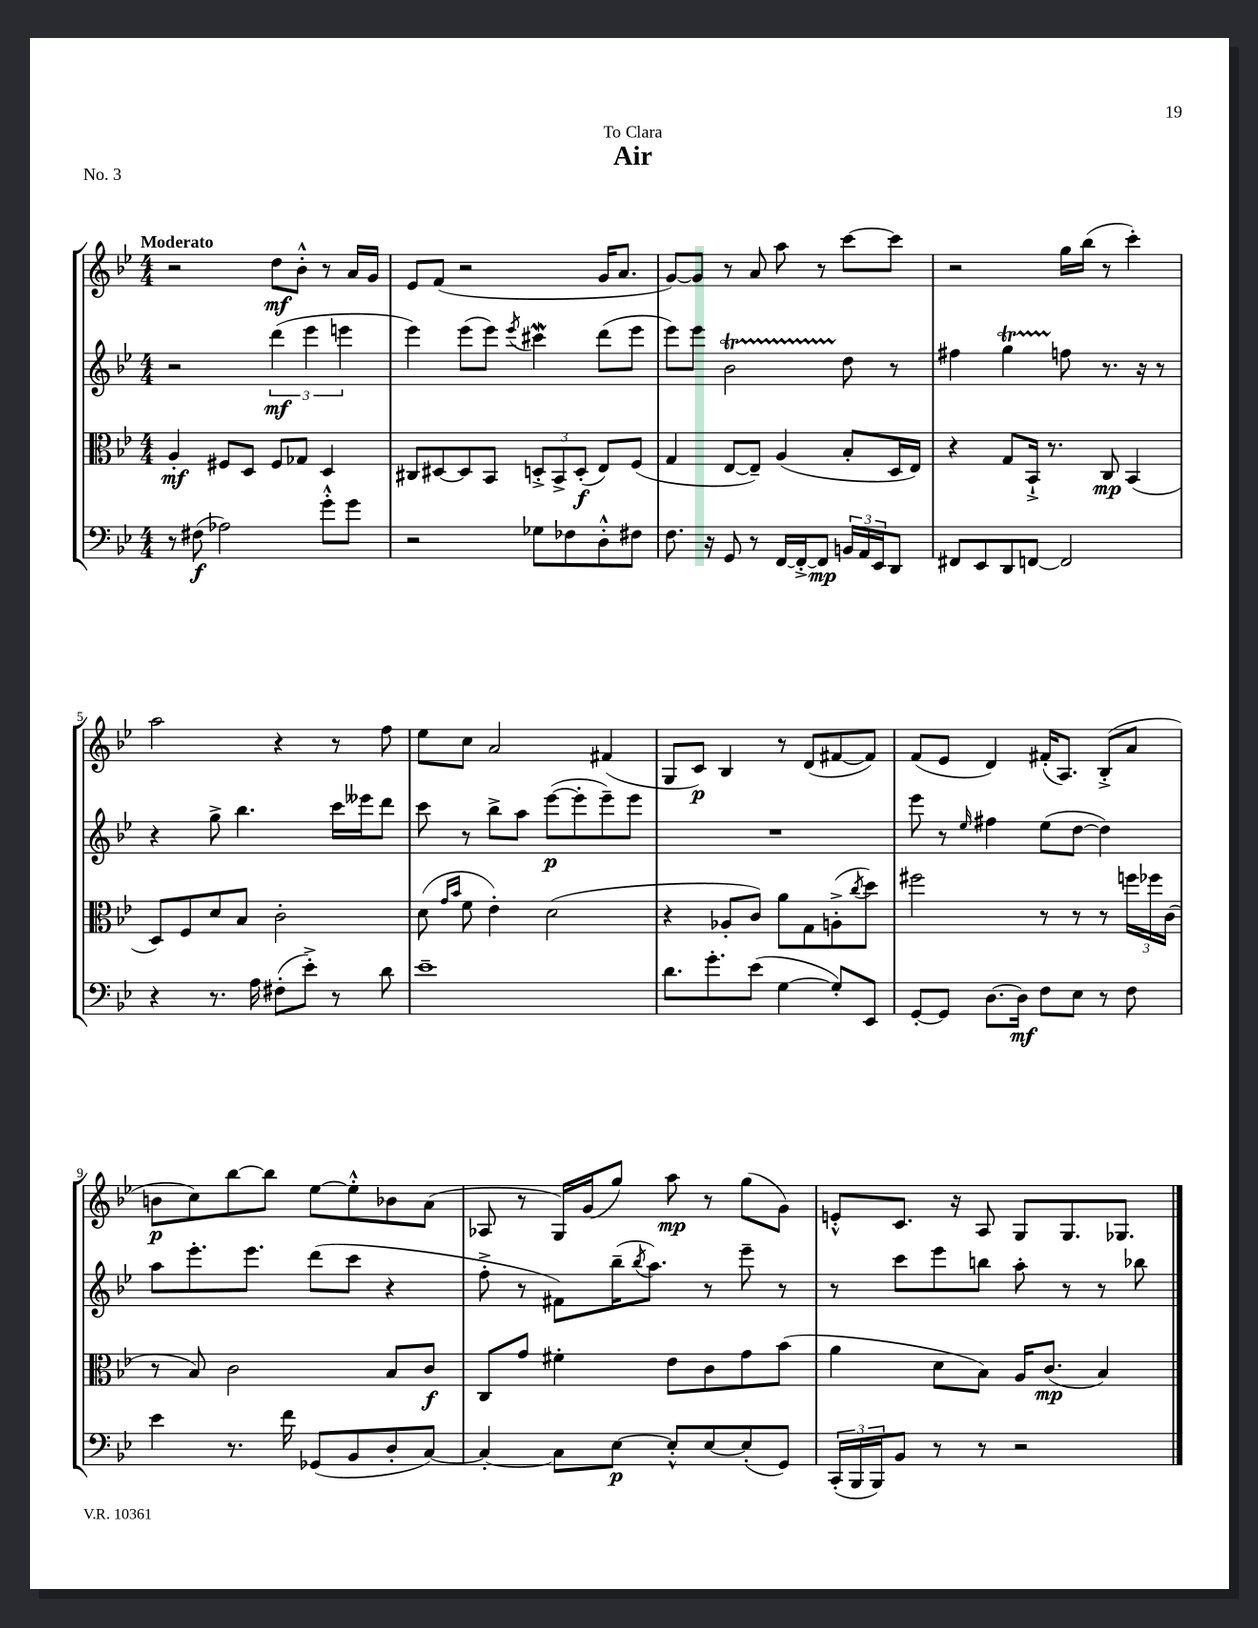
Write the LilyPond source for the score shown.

\header { title = "Air" dedication = "To Clara" piece = "No. 3" }
<<
\new StaffGroup <<
\new Staff = "s0" {
    \clef treble \key bes \major \numericTimeSignature \time 4/4 \tempo "Moderato"
    r2 d''8\mf bes'8-.-^ r8 a'16 g'16 |
    ees'8 f'8( r2 g'16 a'8. |
    g'8~) g'8 r8 a'8 a''8 r8 c'''8~ c'''8 |
    r2 g''16 bes''16( r8 c'''4-.) |
    a''2 r4 r8 f''8 |
    ees''8 c''8 a'2 fis'4( |
    g8 c'8\p) bes4 r8 d'8( fis'8~ fis'8) |
    f'8( ees'8 d'4) fis'16-.( a8.) bes8-.->( a'8 |
    b'8\p c''8) bes''8~ bes''8 ees''8~ ees''8-.-^ bes'8 a'8( |
    aes8 r8 g16) g'16( g''8) a''8\mp r8 g''8( g'8) |
    e'8-.-^ c'8. r16 a8 g8 g8. ges8. \bar "|." |
}
\new Staff = "s1" {
    \clef treble \key bes \major \numericTimeSignature \time 4/4
    r2 \tuplet 3/2 { d'''4\mf( ees'''4 e'''4 } |
    ees'''4) ees'''8( ees'''8) \acciaccatura { ees'''8 } cis'''4\mordent d'''8( ees'''8 |
    ees'''8) ees'''8 bes'2\startTrillSpan d''8\stopTrillSpan r8 |
    fis''4 g''4\startTrillSpan f''8\stopTrillSpan r8. r16 r8 |
    r4 g''8-> bes''4. c'''16 eeses'''16 d'''8 |
    c'''8 r8 bes''8-> a''8 ees'''8~\p( ees'''8-. ees'''8--) ees'''8 |
    R1 |
    ees'''8 r8 \grace { ees''16 } fis''4 ees''8( d''8~ d''4) |
    a''8 ees'''8.-. ees'''8. d'''8( c'''8 r4 |
    f''8-.-> r8 fis'8) bes''16--( \acciaccatura { bes''8 } a''8.) r8 ees'''8-- r8 |
    r8 c'''8 ees'''8 b''8 a''8-. r8 r8 bes''8 \bar "|." |
}
\new Staff = "s2" {
    \clef alto \key bes \major \numericTimeSignature \time 4/4
    a4-.\mf fis8 d8 fis8 ges8 d4 |
    cis8 dis8~ dis8 bes,8 \tuplet 3/2 { d8-.-> bes,8-> d8-.\f( } ees8) f8( |
    g4 ees8~ ees8--) a4( bes8-. d16 ees16) |
    r4 g8 bes,16-!-> r8. c8\mp bes,4( |
    d8) f8 d'8 bes8 c'2-. |
    d'8( \grace { g'16 bes'16 } f'8 ees'4-.) d'2( |
    r4 aes8-. c'8) a'8 g8 a8-.->( \acciaccatura { c''8 } d''8) |
    fis''2 r8 r8 r8 \tuplet 3/2 { f''16 fes''16 c'16( } |
    r8 bes8) c'2 bes8 c'8\f |
    c8 g'8 fis'4-. ees'8 c'8 g'8 bes'8( |
    a'4 d'8 bes8) a16 c'8.\mp( bes4) \bar "|." |
}
\new Staff = "s3" {
    \clef bass \key bes \major \numericTimeSignature \time 4/4
    r8 fis8\f( aes2) g'8-.-^ g'8 |
    r2 ges8 fes8 d8-.-^ fis8 |
    f8. r16 g,8 r8 f,16~ f,16~-.-> f,8\mp \tuplet 3/2 { b,16 a,16 ees,16 } d,8 |
    fis,8 ees,8 d,8 f,8~ f,2 |
    r4 r8. a16 fis8-.( ees'8-.->) r8 d'8 |
    ees'1-- |
    d'8. g'8.-. ees'8( g4~ g8-.) ees,8 |
    g,8~-. g,8 d8.~ d16\mf f8 ees8 r8 f8 |
    ees'4 r8. f'16 ges,8( bes,8 d8-. c8~) |
    c4~-. c8 ees8~\p ees8-.-^ ees8~ ees8-.( g,8) |
    \tuplet 3/2 { c,16-.( bes,,16 bes,,16) } bes,8 r8 r8 r2 \bar "|." |
}
>>
>>
